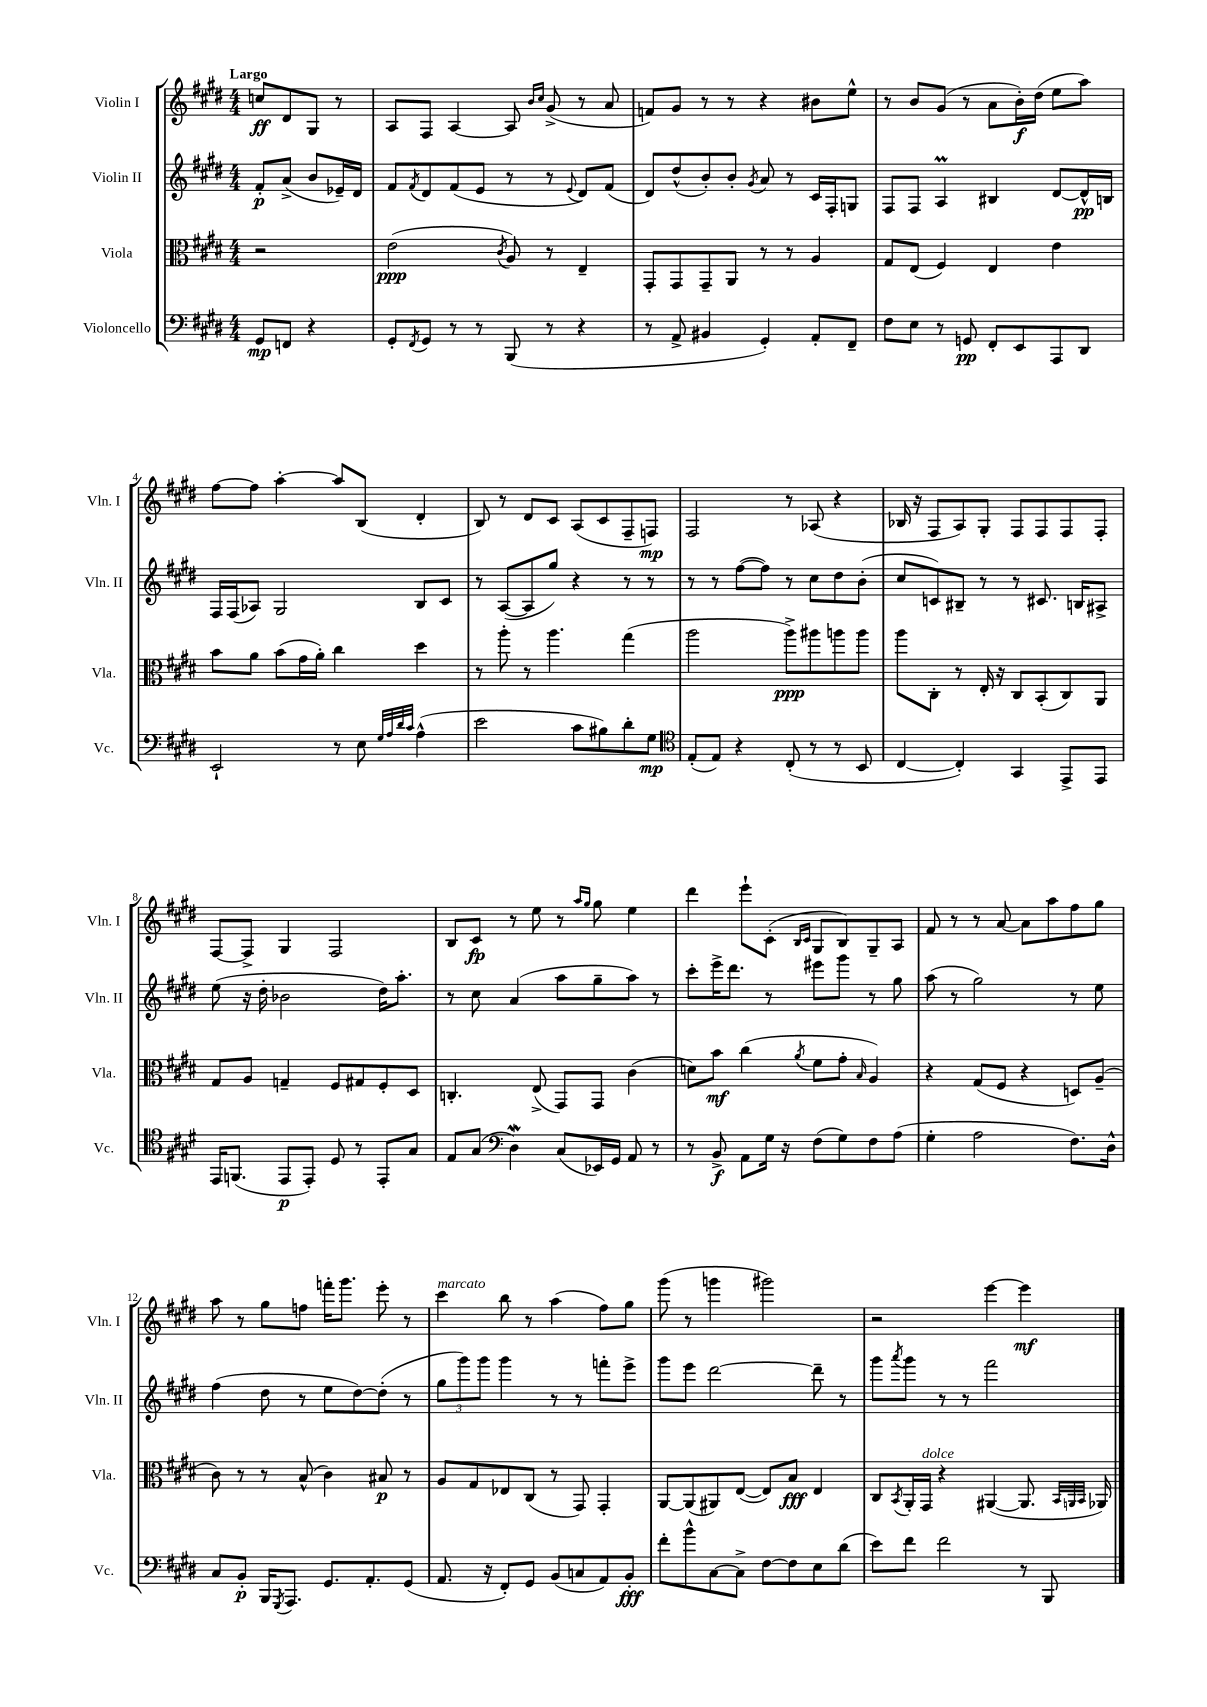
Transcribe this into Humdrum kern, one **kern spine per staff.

**kern	**dynam	**kern	**dynam	**kern	**dynam	**kern	**dynam
*part4	*part4	*part3	*part3	*part2	*part2	*part1	*part1
*staff4	*staff4	*staff3	*staff3	*staff2	*staff2	*staff1	*staff1
*I"Violoncello	*	*I"Viola	*	*I"Violin II	*	*I"Violin I	*
*I'Vc.	*	*I'Vla.	*	*I'Vln. II	*	*I'Vln. I	*
*clefF4	*	*clefC3	*	*clefG2	*	*clefG2	*
*k[f#c#g#d#]	*	*k[f#c#g#d#]	*	*k[f#c#g#d#]	*	*k[f#c#g#d#]	*
*M4/4	*	*M4/4	*	*M4/4	*	*M4/4	*
=	=	=	=	=	=	=	=
!	!	!	!	!	!	!LO:TX:a:B:t=Largo	!
8GG#/L	mp	2r	.	8f#'/L	p	8ccn/L	ff
8FFn/J	.	.	.	(8a^/J	.	8d#/	.
4r	.	.	.	8b/L	.	8G#/J	.
.	.	.	.	16e-X~/L)	.	8r	.
.	.	.	.	16d#/JJ	.	.	.
=1	=1	=1	=1	=1	=1	=1	=1
8GG#'/L	.	(2e\	ppp	8f#/L	.	8A/L	.
8qFF#/	.	.	.	8qf#/	.	.	.
8GG#/J	.	.	.	8d#/	.	8F#/J	.
8r	.	.	.	(8f#/	.	[4A/	.
8r	.	.	.	8e/J	.	.	.
.	.	8qc#/	.	.	.	.	.
(8BBB/	.	8A/)	.	8r	.	8A/]	.
.	.	.	.	.	.	16qqb/LL	.
.	.	.	.	.	.	16qqcc#/JJ	.
8r	.	8r	.	8r	.	(8g#^/	.
.	.	.	.	8qqe/	.	.	.
4r	.	4E~/	.	8d#/L)	.	8r	.
.	.	.	.	(8f#/J	.	8a/	.
=2	=2	=2	=2	=2	=2	=2	=2
8r	.	8GG#'/L	.	8d#/L)	.	8fn/L)	.
8AA^/	.	8GG#/	.	(8dd#^^/	.	8g#/J	.
4BB#X/	.	8GG#~/	.	8b'/)	.	8r	.
.	.	8AA/J	.	8b'/J	.	8r	.
.	.	.	.	8qg#/	.	.	.
4GG#'/)	.	8r	.	8a/	.	4r	.
.	.	8r	.	8r	.	.	.
8AA'/L	.	4A/	.	16c#/LL	.	8b#X\L	.
.	.	.	.	16F#'/J	.	.	.
8FF#~/J	.	.	.	8Gn/J	.	8ee^^\J	.
=3	=3	=3	=3	=3	=3	=3	=3
8F#\L	.	8G#/L	.	8F#/L	.	8r	.
8E\J	.	(8E/J	.	8F#/J	.	8b/L	.
8r	.	4F#/)	.	4AM/	.	(8g#/J	.
8GGn/	pp	.	.	.	.	8r	.
8FF#'/L	.	4E/	.	4B#X/	.	8a\L	.
8EE/	.	.	.	.	.	16b'\L)	f
.	.	.	.	.	.	(16dd#\JJ	.
8AAA/	.	4e\	.	[8d#/L	.	8ee\L	.
8DD#/J	.	.	.	16d#^^/L]	pp	8aa\J)	.
.	.	.	.	16Bn/JJ	.	.	.
!!LO:LB:g=z
=4	=4	=4	=4	=4	=4	=4	=4
2EE`/	.	8b\L	.	16F#/LL	.	[8ff#\L	.
.	.	.	.	(16F#/J	.	.	.
.	.	8a\J	.	8A-X/J)	.	8ff#\J]	.
.	.	(8b\L	.	2G#/	.	[4aa'\	.
.	.	16g#\L	.	.	.	.	.
.	.	16a'\JJ)	.	.	.	.	.
8r	.	4cc#\	.	.	.	8aa/L]	.
8E\	.	.	.	.	.	(8B/J	.
32qqG#/LLL	.	.	.	.	.	.	.
32qqA/	.	.	.	.	.	.	.
32qqd#/	.	.	.	.	.	.	.
32qqc#/JJJ	.	.	.	.	.	.	.
(4A^^\	.	4dd#\	.	8B/L	.	4d#'/	.
.	.	.	.	8c#/J	.	.	.
=5	=5	=5	=5	=5	=5	=5	=5
2e\	.	8r	.	8r	.	8B/)	.
.	.	8aa'\	.	([8A/L	.	8r	.
.	.	8r	.	8A/]	.	8d#/L	.
.	.	4.aa\	.	8gg#/J)	.	8c#/J	.
8c#\L	.	.	.	4r	.	(8A/L	.
8B#X\)	.	.	.	.	.	8c#/	.
8d#'\	.	(4gg#\	.	8r	.	8F#~/	.
8G#\J	mp	.	.	8r	.	8Fn/J)	mp
=6	=6	=6	=6	=6	=6	=6	=6
*clefC4	*	*	*	*	*	*	*
(8E'/L	.	2aa\	.	8r	.	2F#/	.
8E/J)	.	.	.	8r	.	.	.
4r	.	.	.	([8ff#\L	.	.	.
.	.	.	.	8ff#\J])	.	.	.
(8C#'/	.	8aa^\L)	ppp	8r	.	8r	.
8r	.	8aa#X\	.	8cc#\L	.	(8A-X/	.
8r	.	8aan\	.	8dd#\	.	4r	.
8BB/	.	8aa\J	.	(8b'\J	.	.	.
=7	=7	=7	=7	=7	=7	=7	=7
[4C#/	.	8aa\L	.	8cc#/L	.	16B-X/	.
.	.	.	.	.	.	16r	.
.	.	8C#'\J	.	8cn/)	.	8F#/L	.
4C#'/])	.	8r	.	8B#X~/J	.	8A/)	.
.	.	16E'/	.	8r	.	8G#'/J	.
.	.	16r	.	.	.	.	.
4GG#/	.	8C#/L	.	8r	.	8F#/L	.
.	.	(8BB'/	.	8.c#X/	.	8F#/	.
8EE^/L	.	8C#/)	.	.	.	8F#/	.
.	.	.	.	16Bn/KL	.	.	.
8EE/J	.	8AA/J	.	8A#X^/J	.	8F#'/J	.
!!LO:LB:g=z
=8	=8	=8	=8	=8	=8	=8	=8
16EE/KL	.	8G#/L	.	(8ee\	.	[8F#/L	.
(8.FFn/J	.	.	.	.	.	.	.
.	.	8A/J	.	16r	.	8F#^/J]	.
.	.	.	.	16dd#'\	.	.	.
8EE/L	p	4Gn~/	.	2b-X\	.	4G#/	.
8EE'/J)	.	.	.	.	.	.	.
8D#/	.	8F#/L	.	.	.	2F#/	.
8r	.	8G#X/	.	.	.	.	.
8EE'/L	.	8F#'/	.	16dd#\KL)	.	.	.
.	.	.	.	8.aa'\J	.	.	.
8G#/J	.	8D#/J	.	.	.	.	.
=9	=9	=9	=9	=9	=9	=9	=9
8E/L	.	4.Cn'/	.	8r	.	8B/L	.
(8G#/J	.	.	.	8cc#\	.	8c#/J	fp
*clefF4	*	*	*	*	*	*	*
4D#W\)	.	.	.	(4a/	.	8r	.
.	.	(8E^/	.	.	.	8ee\	.
(8C#/L	.	8GG#/L)	.	8aa\L	.	8r	.
.	.	.	.	.	.	16qqaa/LL	.
.	.	.	.	.	.	16qqgg#/JJ	.
16EE-X/L)	.	8GG#/J	.	8gg#~\	.	8gg#\	.
16GG#/JJ	.	.	.	.	.	.	.
8AA/	.	(4c#\	.	8aa\J)	.	4ee\	.
8r	.	.	.	8r	.	.	.
=10	=10	=10	=10	=10	=10	=10	=10
8r	.	8dn\L)	.	8ccc#'\L	.	4ddd#\	.
8BB^/	f	8b\J	mf	16eee^\K	.	.	.
.	.	.	.	8.ddd#\J	.	.	.
8AA\L	.	(4cc#\	.	.	.	8eee`\L	.
16G#\Jk	.	.	.	8r	.	(8c#'\J	.
16r	.	.	.	.	.	.	.
.	.	.	.	.	.	16qqB/LL	.
.	.	8qa/	.	.	.	16qqc#/JJ	.
(8F#\L	.	8f#\L	.	8eee#X\L	.	8G#/L	.
8G#\)	.	8g#'\J	.	8ggg#\J	.	8B/)	.
.	.	16qqB/	.	.	.	.	.
8F#\	.	4A/)	.	8r	.	8G#~/	.
(8A\J	.	.	.	8gg#\	.	8A/J	.
=11	=11	=11	=11	=11	=11	=11	=11
4G#'\	.	4r	.	(8aa\	.	8f#/	.
.	.	.	.	8r	.	8r	.
2A\	.	(8G#/L	.	2gg#\)	.	8r	.
.	.	8F#/J	.	.	.	[8a/	.
.	.	4r	.	.	.	8a\L]	.
.	.	.	.	.	.	8aa\	.
8.F#\L)	.	8Dn/L)	.	8r	.	8ff#\	.
.	.	(8A~/J	.	8ee\	.	8gg#\J	.
16D#^^\Jk	.	.	.	.	.	.	.
!!LO:LB:g=z
=12	=12	=12	=12	=12	=12	=12	=12
8C#/L	.	8c#\)	.	(4ff#\	.	8aa\	.
8BB'/J	p	8r	.	.	.	8r	.
16BBB/KL	.	8r	.	8dd#\	.	8gg#\L	.
8qGGG#/	.	.	.	.	.	.	.
8.AAA/J	.	.	.	.	.	.	.
.	.	(8B^^/	.	8r	.	8ffn\J	.
8.GG#/L	.	4c#\)	.	8ee\L	.	16fffn'\KL	.
.	.	.	.	.	.	8.ggg#\J	.
.	.	.	.	[8dd#\)	.	.	.
8.AA'/	.	.	.	.	.	.	.
.	.	8B#X/	p	(8dd#'\J]	.	8eee'\	.
(8GG#/J	.	8r	.	8r	.	8r	.
=13	=13	=13	=13	=13	=13	=13	=13
!	!	!	!	!	!	!LO:TX:a:i:t=marcato	!
8.AA/	.	8A/L	.	12gg#\L	.	4ccc#\	.
.	.	.	.	12ggg#\)	.	.	.
.	.	8G#/	.	.	.	.	.
.	.	.	.	12ggg#\J	.	.	.
16r	.	.	.	.	.	.	.
8FF#'/L)	.	8E-X/	.	4ggg#\	.	8bb\	.
8GG#/J	.	(8C#/J	.	.	.	8r	.
(8BB/L	.	8r	.	8r	.	(4aa\	.
8Cn/	.	8GG#/)	.	8r	.	.	.
8AA/)	.	4GG#'/	.	8fffn'\L	.	8ff#\L)	.
8BB'/J	fff	.	.	8eee^\J	.	8gg#\J	.
=14	=14	=14	=14	=14	=14	=14	=14
8f#'\L	.	[8AA/L	.	8ggg#\L	.	(8ggg#\	.
8b^^\	.	(8AA/]	.	8eee\J	.	8r	.
[8C#\	.	8AA#X/)	.	[2ddd#\	.	4gggn\	.
8C#^\J]	.	([8E/J	.	.	.	.	.
[8F#\L	.	8E/L])	.	.	.	2ggg#X\)	.
8F#\]	.	8B/J	fff	.	.	.	.
8E\	.	4E/	.	8ddd#~\]	.	.	.
(8d#\J	.	.	.	8r	.	.	.
=15	=15	=15	=15	=15	=15	=15	=15
8e\L)	.	8C#/L	.	8ggg#\L	.	2r	.
.	.	8qBB/	.	8qaaa/	.	.	.
8f#\J	.	16AA'/L	.	8ggg#\J	.	.	.
!	!	!LO:TX:a:i:t=dolce	!	!	!	!	!
.	.	16GG#/JJ	.	.	.	.	.
2f#\	.	4r	.	8r	.	.	.
.	.	.	.	8r	.	.	.
.	.	([4AA#X/	.	2fff#\	.	[4eee\	.
8r	.	8.AA#/]	.	.	.	4eee\]	mf
8BBB/	.	.	.	.	.	.	.
.	.	32qqBB/LLL	.	.	.	.	.
.	.	32qqAAn/	.	.	.	.	.
.	.	32qqBB/JJJ	.	.	.	.	.
.	.	16AA-X/)	.	.	.	.	.
==	==	==	==	==	==	==	==
*-	*-	*-	*-	*-	*-	*-	*-
